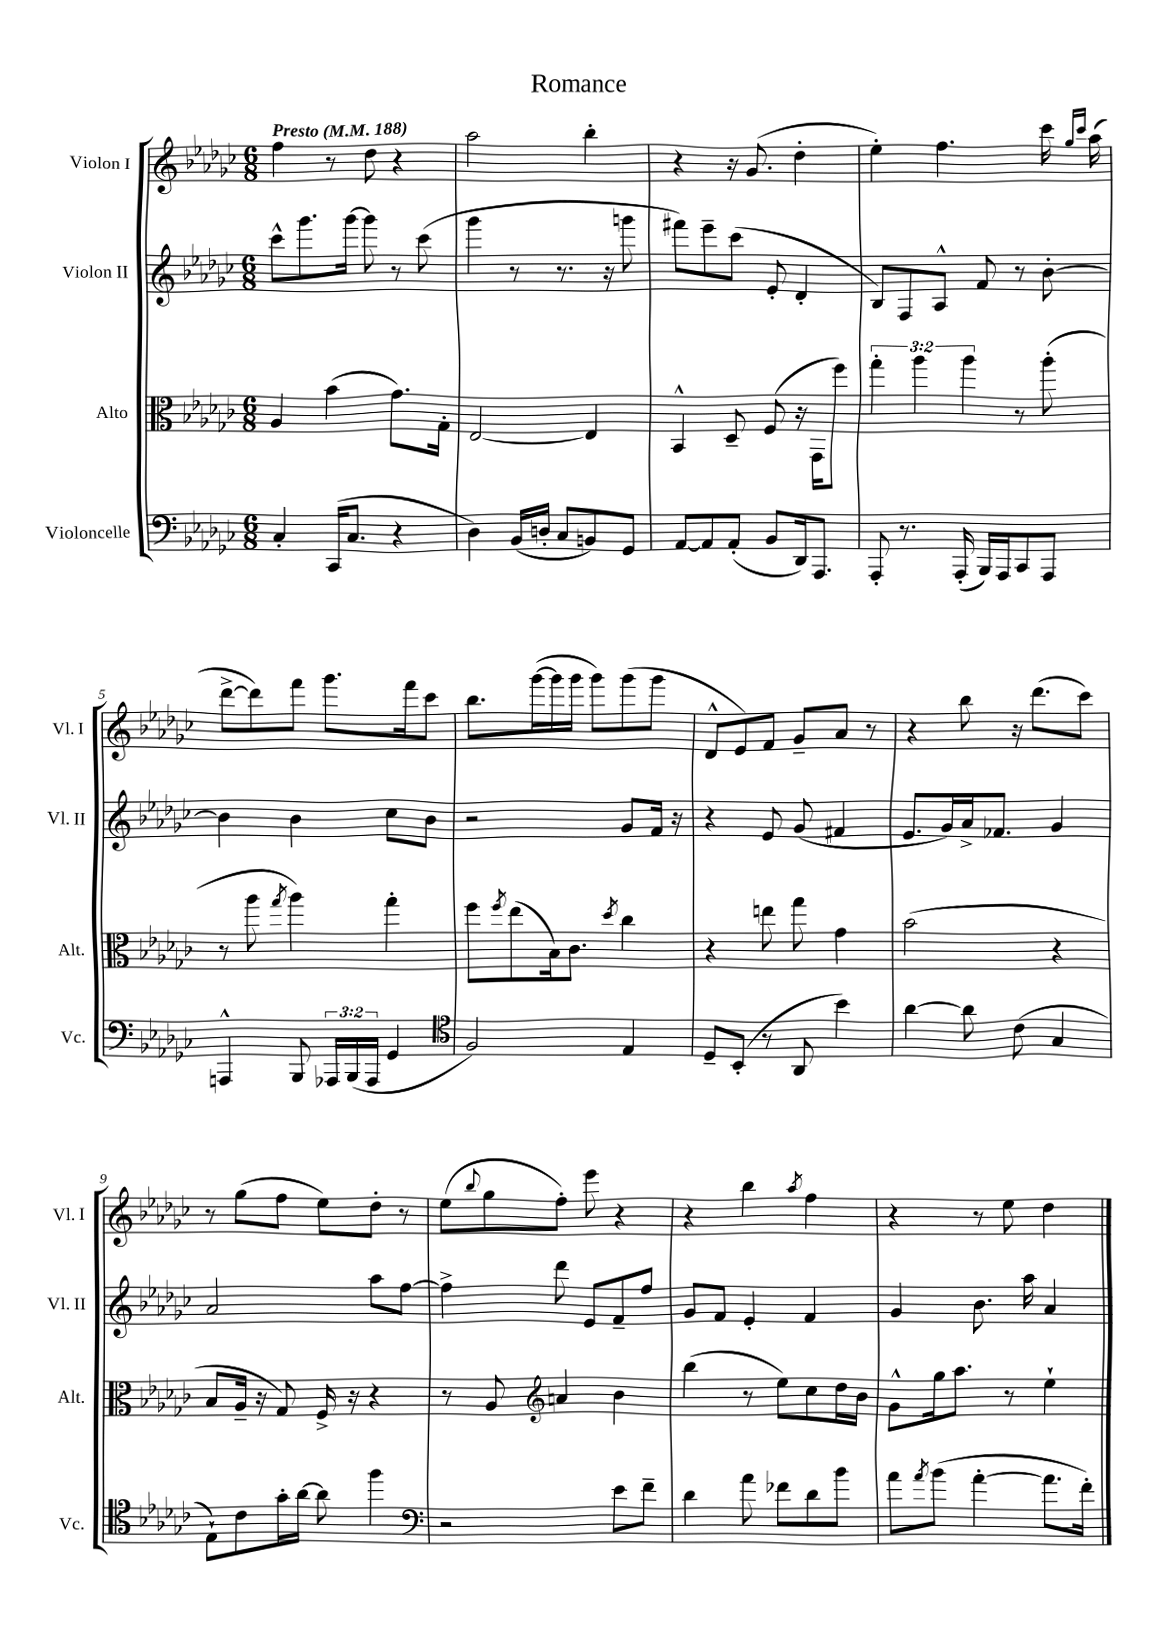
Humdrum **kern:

**kern	**kern	**kern	**kern
*part4	*part3	*part2	*part1
*staff4	*staff3	*staff2	*staff1
*I"Violoncelle	*I"Alto	*I"Violon II	*I"Violon I
*I'Vc.	*I'Alt.	*I'Vl. II	*I'Vl. I
*clefF4	*clefC3	*clefG2	*clefG2
*k[b-e-a-d-g-c-]	*k[b-e-a-d-g-c-]	*k[b-e-a-d-g-c-]	*k[b-e-a-d-g-c-]
*M6/8	*M6/8	*M6/8	*M6/8
*MM188	*MM188	*MM188	*MM188
=1	=1	=1	=1
!	!	!	!LO:TX:a:B:t=Presto
4C-'/	4A-/	8ccc-^^\L	4ff\
.	.	8.ggg-\	.
(16CC-/KL	(4b-\	.	8r
8.C-/J	.	[16ggg-\Jk	.
.	.	8ggg-\]	8dd-\
4r	8.g-\L)	8r	4r
.	.	(8ccc-\	.
.	16G-'\Jk	.	.
=2	=2	=2	=2
4D-\)	[2E-/	4ggg-\	2aa-\
(16BB-/LL	.	8r	.
16Dn'/JJ	.	.	.
8C-/L	.	8.r	.
8BBn/)	4E-/]	.	4bb-'\
.	.	16r	.
8GG-/J	.	8gggn\	.
=3	=3	=3	=3
[8AA-/L	4BB-^^/	8fff#X\L)	4r
8AA-/]	.	8eee-~\	.
(8AA-'/J	8D-~/	(8ccc-\J	16r
.	.	.	(8.g-/
8BB-/L	(8F/	8e-'/	.
16DD-/k)	16r	4d-'/	4dd-'\
8.AAA-/J	16GG-\KL	.	.
.	8ff\J)	.	.
=4	=4	=4	=4
8AAA-'/	6gg-'\	8B-/L)	4ee-'\)
8.r	.	8F/	.
.	6aa-\	.	.
.	.	8A-^^/J	4.ff\
(16AAA-'/	.	.	.
.	6aa-\	.	.
16BBB-/LL)	.	8f/	.
16AAA-/J	.	.	.
8CC-/	8r	8r	.
8AAA-/J	(8aa-'\	[8b-'\	16ccc-\
.	.	.	16qqgg-/LL
.	.	.	16qqccc-/JJ
.	.	.	(16aa-\
!!LO:LB:g=z
=5	=5	=5	=5
4AAAn^^/	8r	4b-\]	[8ddd-^\L
.	8aa-\	.	8ddd-\])
.	8qgg-/	.	.
8BBB-/	4aa-\)	4b-\	8fff\J
24AAA-X/LL	.	.	8.ggg-\L
(24BBB-/	.	.	.
24AAA-/JJ	.	.	.
4GG-/	4gg-'\	8cc-\L	.
.	.	.	16fff\k
.	.	8b-\J	8ccc-\J
=6	=6	=6	=6
*clefC4	*	*	*
2F/)	8ff\L	2r	8.bb-\L
.	8qff/	.	.
.	(8ee-\	.	.
.	.	.	([16ggg-\L
.	16B-\k)	.	16ggg-\]
.	8.c-\J	.	16ggg-\JJ
.	.	.	8ggg-\L)
.	8qdd-/	.	.
4E-/	4cc-\	8g-/L	(8ggg-\
.	.	16f/Jk	8ggg-\J
.	.	16r	.
=7	=7	=7	=7
8D-~/L	4r	4r	8d-^^/L
(8BB-'/J	.	.	8e-/)
8r	8een\	8e-/	8f/J
8AA-/	8gg-\	(8g-/	8g-~/L
4b-\)	4g-\	4f#X/	8a-/J
.	.	.	8r
=8	=8	=8	=8
[4a-\	(2b-\	8.e-/L	4r
.	.	16g-/L)	.
8a-\]	.	16a-^/J	8bb-\
.	.	8.f-X/J	.
(8c-\	.	.	16r
.	.	.	(8.ddd-\L
4G-/	4r	4g-/	.
.	.	.	8ccc-\J)
!!LO:LB:g=z
=9	=9	=9	=9
8E-`\L)	8B-/L	2a-/	8r
8c-\	16A-~/Jk	.	(8gg-\L
.	16r	.	.
16g-'\L	8G-/)	.	8ff\J
[16a-\JJ	.	.	.
8a-\]	16F^/	.	8ee-\L)
.	16r	.	.
4ff\	4r	8aa-\L	8dd-'\J
.	.	[8ff\J	8r
=10	=10	=10	=10
*clefF4	*	*	*
2r	8r	4ff^\]	(8ee-\L
.	.	.	8qqbb-/
.	8A-/	.	8gg-\
*	*clefG2	*	*
.	4an/	8ddd-\	8ff'\J)
.	.	8e-/L	8eee-\
8e-\L	4b-\	8f~/	4r
8f~\J	.	8ff/J	.
=11	=11	=11	=11
4d-\	(4bb-\	8g-/L	4r
.	.	8f/J	.
8a-\	8r	4e-'/	4bb-\
8f-X\L	8ee-\L)	.	.
.	.	.	8qaa-/
8d-\	8cc-\	4f/	4ff\
8b-\J	16dd-\L	.	.
.	16b-\JJ	.	.
=12	=12	=12	=12
8a-\L	8g-^^\L	4g-/	4r
8qa-/	.	.	.
(8b-\J	16gg-\k	.	.
.	8.aa-\J	.	.
[4a-'\	.	8.b-\	8r
.	8r	.	8ee-\
.	.	16aa-\	.
8.a-\L]	4ee-`\	4a-/	4dd-\
16f'\Jk)	.	.	.
==	==	==	==
*-	*-	*-	*-
